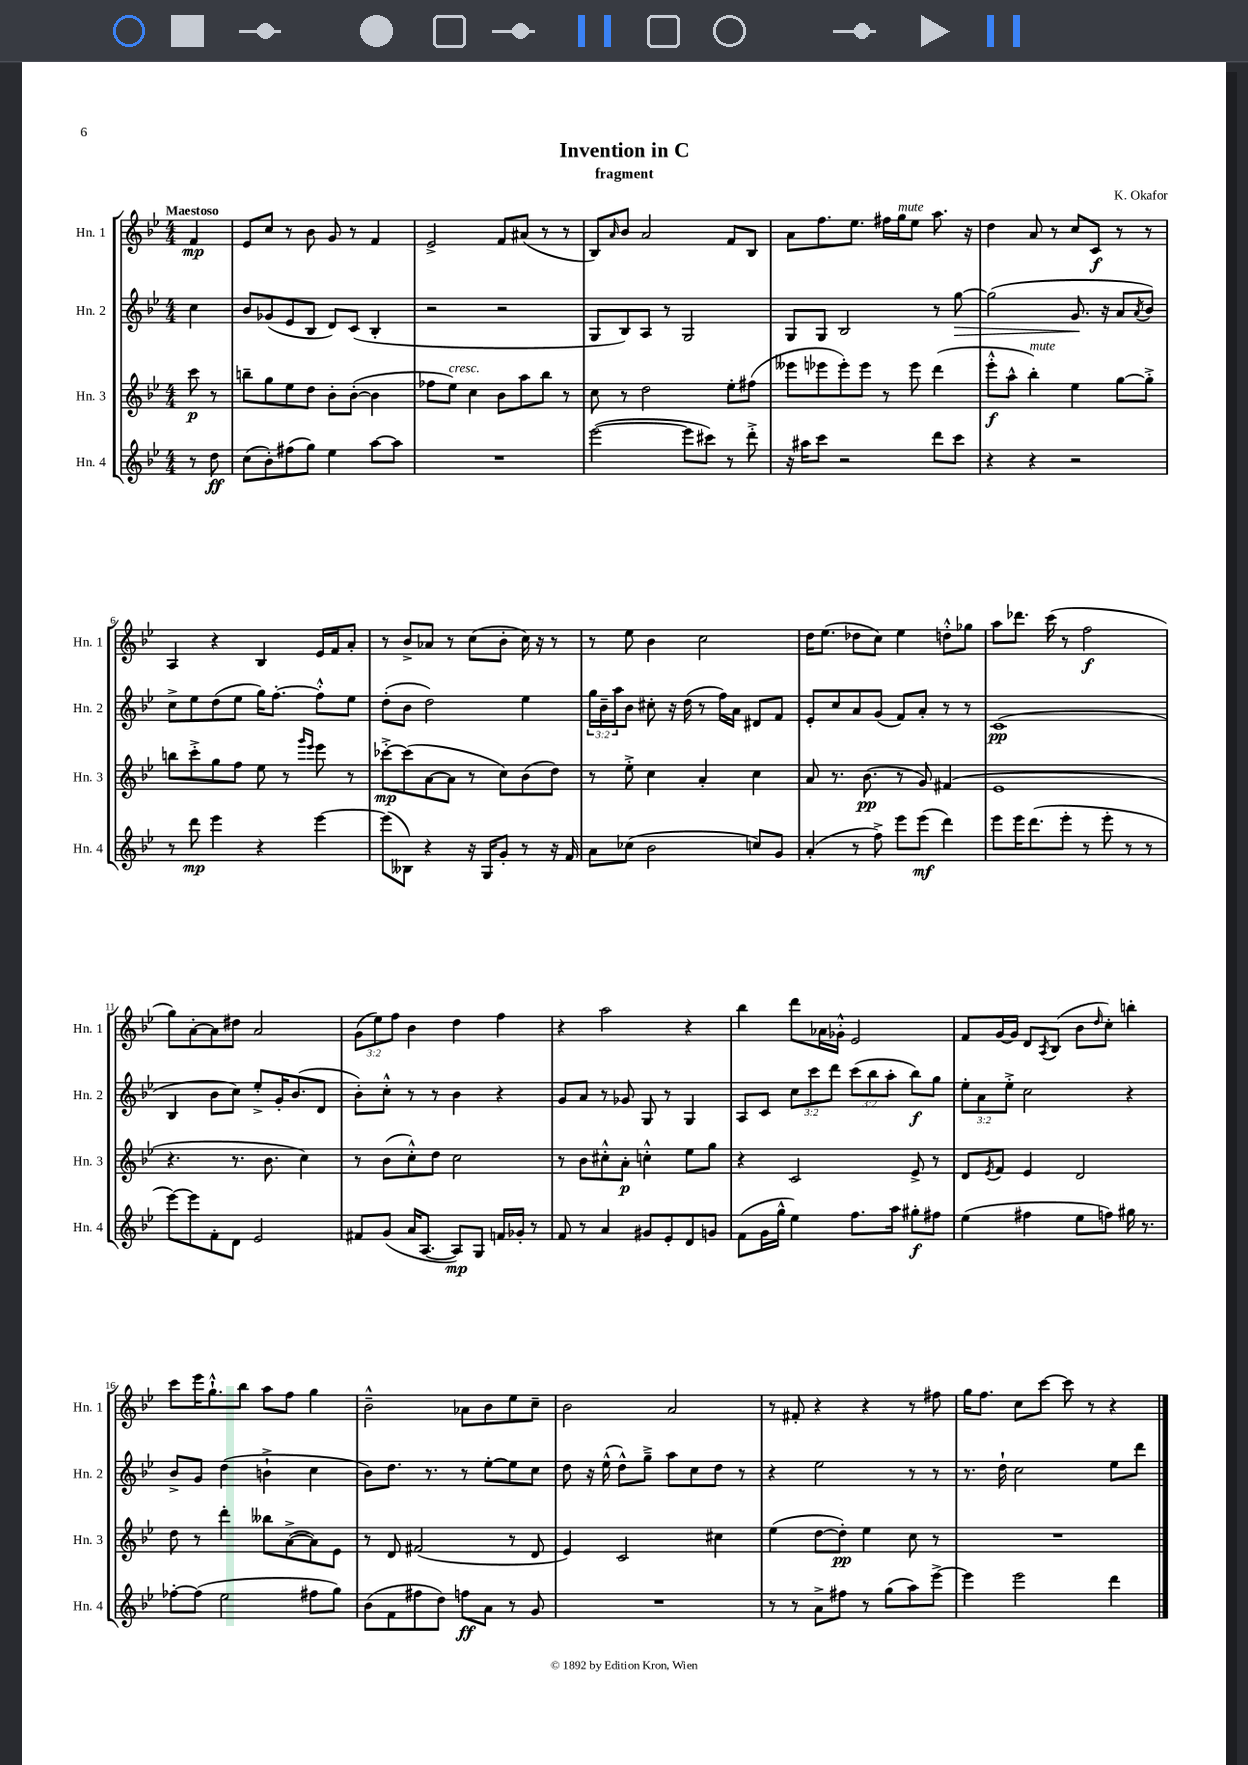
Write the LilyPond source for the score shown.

\header { title = "Invention in C" composer = "K. Okafor" subtitle = "fragment" }
<<
\new StaffGroup <<
\new Staff = "s0" \with { instrumentName = "Hn. 1" shortInstrumentName = "Hn. 1" } {
    \clef treble \key bes \major \numericTimeSignature \time 4/4 \override Staff.TupletNumber.text = #tuplet-number::calc-fraction-text \partial 4 \tempo "Maestoso"
    f'4\mp |
    ees'8 c''8 r8 bes'8 g'8 r8 f'4 |
    ees'2-> f'8 ais'8( r8 r8 |
    bes8) \grace { a'16 } bes'8 a'2 f'8 bes8 |
    a'8 f''8. ees''8. fis''16 g''16^\markup { \italic "mute" } ees''8 a''8. r16 |
    d''4 a'8 r8 c''8 c'8\f r8 r8 |
    a4 r4 bes4 ees'16 f'16 a'8-. |
    r8 bes'8-> aes'8 r8 c''8( bes'8-. c''16) r16 r8 |
    r8 ees''8 bes'4 c''2 |
    d''16 ees''8.( des''8 c''8) ees''4 d''8-.-^ ges''8 |
    a''8 des'''8. c'''16( r8 f''2\f |
    g''8) a'8~-. a'8 dis''8 a'2 |
    \tuplet 3/2 { g'8( ees''8) f''8 } bes'4 d''4 f''4 |
    r4 a''2 r4 |
    bes''4 d'''8 aes'16 ges'16-.-^ ees'2 |
    f'8 g'16~ g'16 d'8 \acciaccatura { a8 } bes8( bes'8 \grace { d''16 } c''8-.) b''4-. |
    c'''8 ees'''16 g''8.-!-^ bes''8 a''8 f''8 g''4 |
    bes'2---^ aes'8 bes'8 ees''8 c''8-- |
    bes'2 a'2 |
    r8 fis'8-. r4 r4 r8 fis''8 |
    g''16 f''8. c''8 c'''8~ c'''8 r8 r4 \bar "|." |
}
\new Staff = "s1" \with { instrumentName = "Hn. 2" shortInstrumentName = "Hn. 2" } {
    \clef treble \key bes \major \numericTimeSignature \time 4/4 \override Staff.TupletNumber.text = #tuplet-number::calc-fraction-text \partial 4
    c''4 |
    bes'8 ges'8( ees'8 bes8 d'8) c'8( bes4-. |
    r2 r2 |
    g8 bes8) a8 r8 g2 |
    g8 g8 bes2 r8 g''8~\> |
    g''2( g'8.\! r16 a'8 \acciaccatura { a'8 } bes'8) |
    c''8-> ees''8 d''8( ees''8 g''16) f''8.~-. f''8-.-^ ees''8 |
    d''8-.( bes'8 d''2) ees''4 |
    \tuplet 3/2 { g''16 bes'16-- a''16 } bes'8 cis''8-. r16 d''16( r8 f''16) a'16 dis'8 f'8 |
    ees'8-. c''8 a'8 g'8( f'8) a'8-. r8 r8 |
    c'1\pp( |
    bes4 bes'8 c''8) ees''8-.-> g'16-. bes'8.( d'8 |
    bes'8-.) c''8-.-^ r8 r8 bes'4 r4 |
    g'8 a'8 r8 ges'8 g8 r8 g4 |
    a8 c'8 \tuplet 3/2 { c''8 c'''8 d'''8 } \tuplet 3/2 { c'''8( bes''8 a''8-. } bes''8\f) g''8 |
    \tuplet 3/2 { ees''8-. a'8 ees''8-.-> } c''2 r4 |
    bes'8-> g'8 d''4( b'4-!-> c''4 |
    bes'8) d''8. r8. r8 ees''8~-. ees''8 c''8 |
    d''8 r16 ees''16-^( d''8-^) g''8---> a''8 c''8 d''8 r8 |
    r4 ees''2 r8 r8 |
    r8. d''16-! c''2 ees''8 d'''8 \bar "|." |
}
\new Staff = "s2" \with { instrumentName = "Hn. 3" shortInstrumentName = "Hn. 3" } {
    \clef treble \key bes \major \numericTimeSignature \time 4/4 \partial 4
    c'''8\p r8 |
    b''8-- g''8 ees''8 d''8 bes'8-. bes'8~-.( bes'4 |
    fes''8 ees''8^\markup { \italic "cresc." }) c''4 bes'8 a''8 bes''8 r8 |
    c''8 r8 d''2 ees''8-. fis''8( |
    eeses'''8 ees'''8 ees'''8-.) ees'''8 r8 ees'''8 d'''4( |
    ees'''8-.-^\f a''8-^ bes''4-.^\markup { \italic "mute" }) ees''4 g''8~ g''8-.-> |
    b''8 c'''8-.-> g''8 f''8 ees''8 r8 \grace { g'''16 ees'''16 } ees'''8 r8 |
    ces'''8~-.->\mp ces'''8( a'8~ a'8 r8 c''8) bes'8( d''8) |
    r8 ees''8-.-> c''4 a'4-. c''4 |
    a'8 r8. bes'8.\pp( r8 g'8) fis'4( |
    ees'1 |
    r4. r8. bes'8. c''4) |
    r8 bes'8( c''8-.-^) d''8 c''2 |
    r8 bes'8 cis''8-.-^ a'8-.\p c''4-.-^ ees''8 g''8 |
    r4 c'2 ees'8-> r8 |
    d'8 \acciaccatura { ees'8 } f'8 ees'4 d'2 |
    d''8 r8 d'''4-. beses''8 a'8~->( a'8) ees'8 |
    r8 d'8 fis'2( r8 d'8 |
    ees'4) c'2 cis''4 |
    ees''4( d''8~ d''8-.\pp) ees''4 c''8 r8 |
    R1 \bar "|." |
}
\new Staff = "s3" \with { instrumentName = "Hn. 4" shortInstrumentName = "Hn. 4" } {
    \clef treble \key bes \major \numericTimeSignature \time 4/4 \partial 4
    r8 d''8\ff |
    c''8( bes'8-.) fis''8( g''8) ees''4 a''8~ a''8 |
    R1 |
    ees'''2~( ees'''8 cis'''8) r8 d'''8-.-> |
    r16 ais''16 c'''8 r2 d'''8 c'''8 |
    r4 r4 r2 |
    r8 d'''8\mp ees'''4 r4 ees'''4~ |
    ees'''8( beses8) r4 r16 g16 g'8-. r8 r16 f'16 |
    a'8 ces''8( bes'2 c''8) g'8 |
    a'4-.( r8 f''8->) ees'''8 ees'''8\mf( d'''4) |
    ees'''8 ees'''16 d'''8.( ees'''8-. r8 ees'''8-. r8 r8 |
    ees'''8~) ees'''8 f'8-. d'8 ees'2 |
    fis'8 g'8( a'16 a8.~ a8\mp) g8 f'16 ges'16-. r8 |
    f'8 r8 a'4 gis'8 ees'8-. d'8 g'8 |
    f'8( g'16 g''16-^ ees''4) f''8. a''16 gis''8-.\f fis''8 |
    ees''4( fis''4 ees''8 f''8) gis''16 r8. |
    fes''8~-. fes''8( ees''2 fis''8 g''8) |
    bes'8( f'8 fis''8 d''8) f''8\ff a'8 r8 g'8 |
    R1 |
    r8 r8 a'8-> fis''8 r8 g''8( a''8) ees'''8~-> |
    ees'''4 ees'''2 d'''4 \bar "|." |
}
>>
>>
